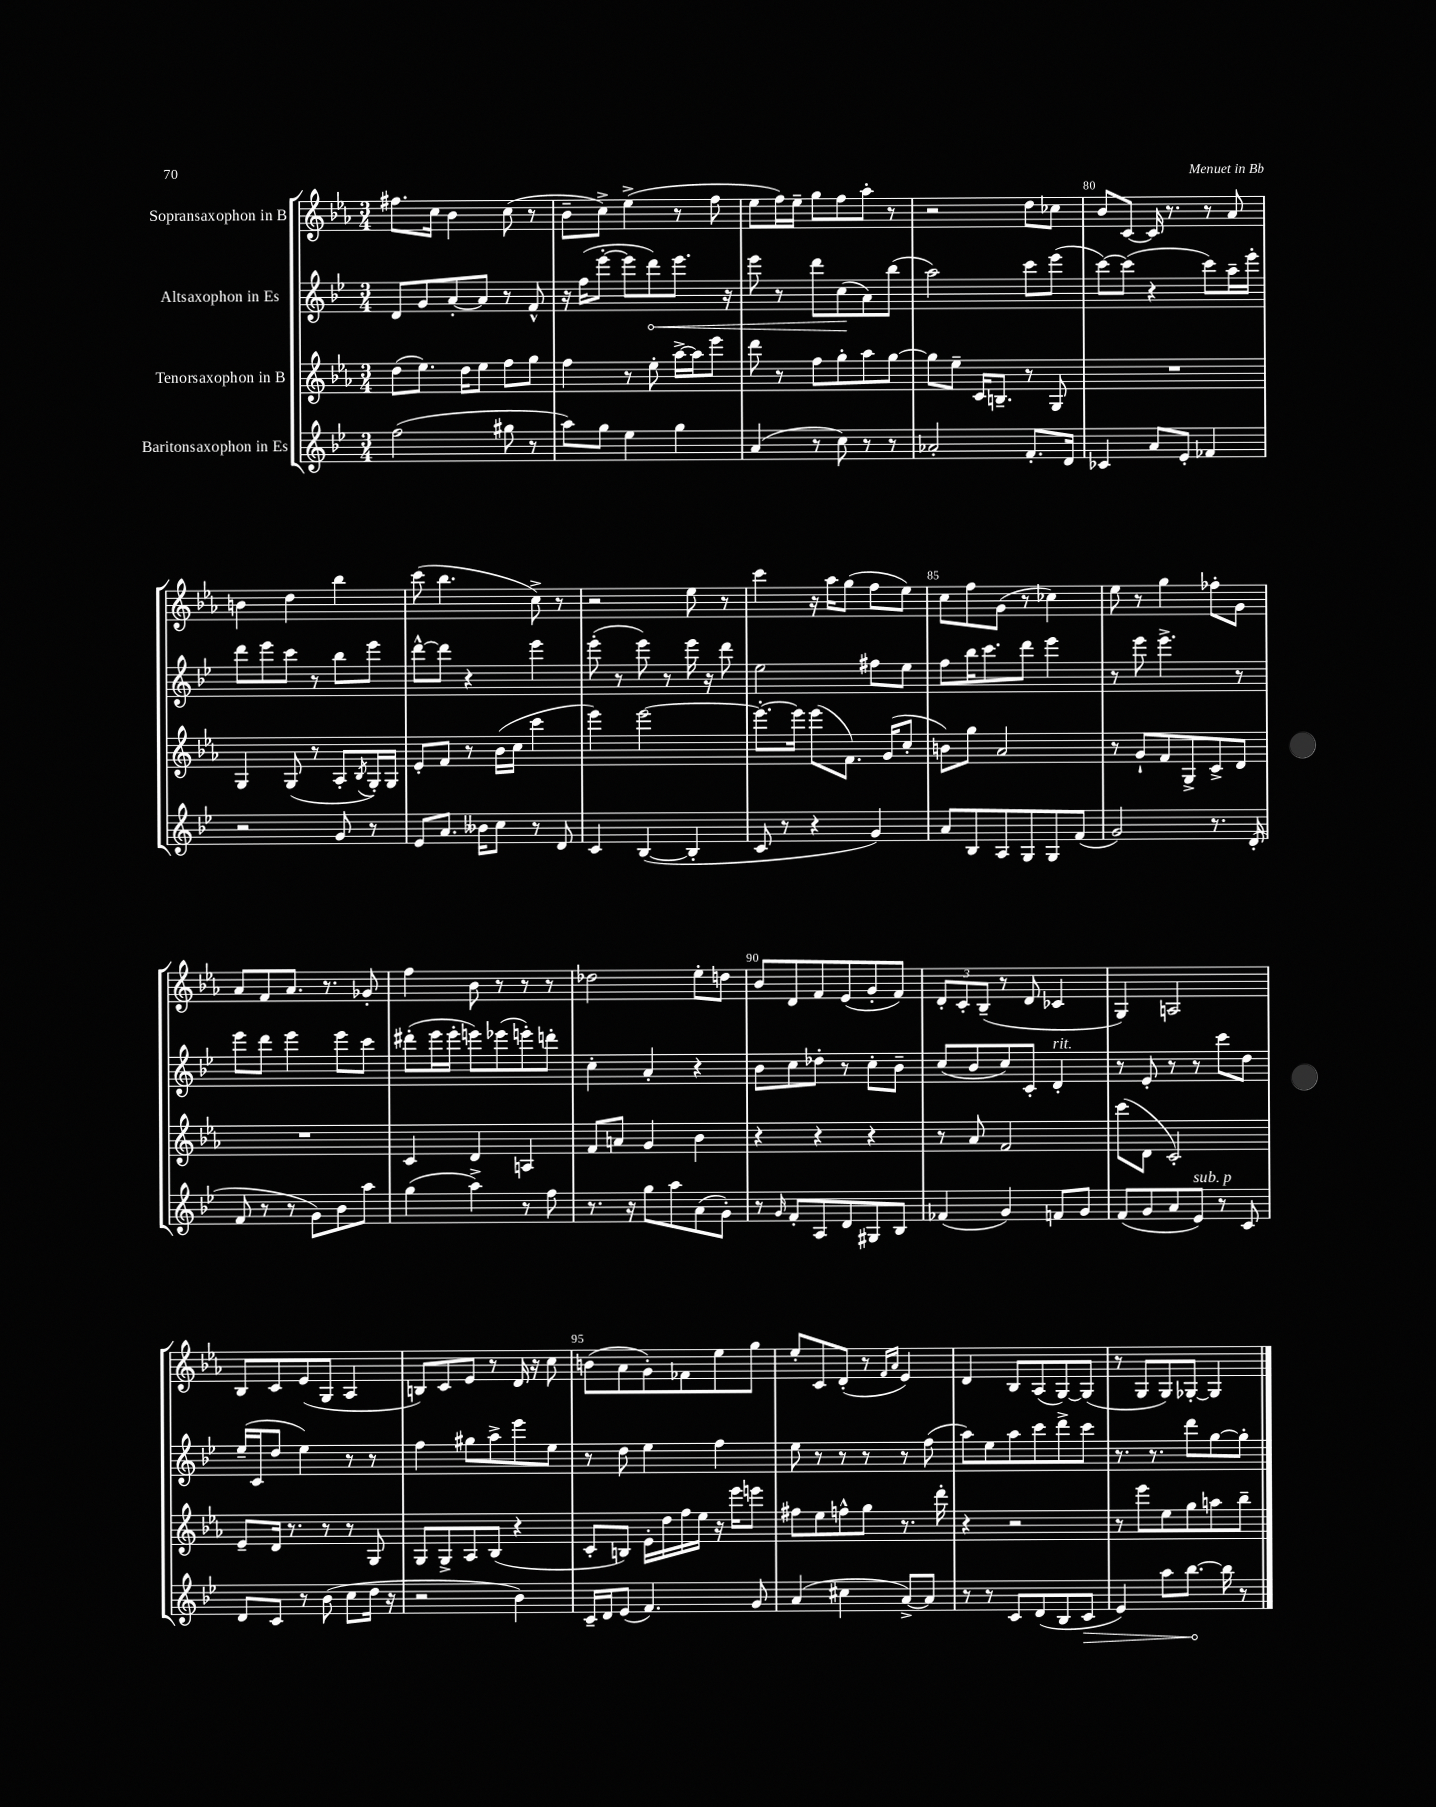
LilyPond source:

<<
\new StaffGroup <<
\new Staff = "s0" \with { instrumentName = "Sopransaxophon in B" } {
    \clef treble \key ees \major \numericTimeSignature \time 3/4
    fis''8. c''16 bes'4 c''8( r8 |
    bes'8-- c''8->) ees''4->( r8 f''8 |
    ees''8 f''16) ees''16-- g''8 f''8 aes''8-. r8 |
    r2 d''8 ces''8 |
    bes'8 c'8~ c'16 r8. r8 aes'8 |
    b'4 d''4 bes''4 |
    c'''8( bes''4. c''8->) r8 |
    r2 ees''8 r8 |
    c'''4 r16 aes''16 g''8( f''8 ees''8) |
    c''8 f''8 g'8( r8 ces''4) |
    ees''8 r8 g''4 fes''8-. g'8 |
    aes'8 f'8 aes'8. r8. ges'8-. |
    f''4 bes'8 r8 r8 r8 |
    des''2 ees''8-. d''8 |
    bes'8 d'8 f'8 ees'8( g'8-. f'8) |
    \tuplet 3/2 { d'8-. c'8-. bes8--( } r8 d'8 ces'4 |
    g4) a2 |
    bes8 c'8 ees'8( g8 aes4 |
    b8) c'8 ees'8 r8 d'16 r16 c''8 |
    b'8( aes'8 g'8-.) fes'8 ees''8 g''8 |
    ees''8-. c'8 d'8-.( r8 \grace { f'16 aes'16 } ees'4) |
    d'4 bes8 aes8( g8~) g8( |
    r8 g8 g8) ges8~-. ges4 \bar "|." |
}
\new Staff = "s1" \with { instrumentName = "Altsaxophon in Es" } {
    \clef treble \key bes \major \numericTimeSignature \time 3/4
    d'8 g'8 a'8~-. a'8 r8 f'8-^ |
    r16 f''16( ees'''8~-. ees'''8 \once \override Hairpin.circled-tip = ##t d'''8\<) ees'''8. r16 |
    ees'''8 r8 d'''8 c''8\!( a'8) bes''8( |
    a''2) c'''8 ees'''8( |
    c'''8~) c'''8( r4 c'''8) a''16-- ees'''16-. |
    d'''8 ees'''8 c'''8 r8 bes''8 ees'''8 |
    d'''8~-^ d'''8 r4 ees'''4 |
    ees'''8-.( r8 ees'''8) r8 ees'''16 r16 d'''8 |
    ees''2 fis''8 ees''8 |
    f''8 bes''16 c'''8. d'''8 ees'''4 |
    r8 ees'''8 ees'''4.-> r8 |
    ees'''8 d'''8 ees'''4 ees'''8 c'''8 |
    dis'''8-.( ees'''16 ees'''16-. e'''8) ees'''8( e'''8-.) d'''8-. |
    c''4-. a'4-. r4 |
    bes'8 c''8 des''8-. r8 c''8-. bes'8-- |
    c''8( bes'8 c''8) c'8-. d'4-.^\markup { \italic "rit." } |
    r8 ees'8-. r8 r8 c'''8 d''8 |
    ees''16--( c'16 d''8 ees''4) r8 r8 |
    f''4 gis''8 a''8-> ees'''8 ees''8 |
    r8 d''8 ees''4 f''4 |
    ees''8 r8 r8 r8 r8 f''8( |
    a''8) ees''8 a''8 c'''8 d'''8-> c'''8 |
    r8. r8. d'''8 g''8~ g''8-. \bar "|." |
}
\new Staff = "s2" \with { instrumentName = "Tenorsaxophon in B" } {
    \clef treble \key ees \major \numericTimeSignature \time 3/4
    d''8( ees''8.) d''16 ees''8 f''8 g''8 |
    f''4 r8 ees''8-. aes''16~-> aes''16 ees'''8 |
    d'''8 r8 f''8 g''8-. aes''8 g''8~ |
    g''8 ees''8-- c'16 b8.-- r8 g8 |
    R2. |
    g4 g8( r8 aes8-. \acciaccatura { bes8 } g16-.) g16 |
    ees'8-. f'8 r8 bes'16( c''16 c'''4 |
    ees'''4) ees'''2~ |
    ees'''8.~-. ees'''16 ees'''8( f'8.) g'16( c''8-. |
    b'8) g''8 aes'2 |
    r8 g'8-! f'8 g8-> c'8-> d'8 |
    R2. |
    c'4 d'4 a4 |
    f'8 a'8 g'4 bes'4 |
    r4 r4 r4 |
    r8 aes'8 f'2 |
    c'''8( d'8 c'2-.) |
    ees'8-- d'16 r8. r8 r8 g8 |
    g8 g8-> aes8 bes8( r4 |
    c'8-. b8) ees'16-. d''16 f''16 ees''16 r16 ees'''16 e'''8 |
    fis''8 ees''8 f''8-^ g''8 r8. d'''16-. |
    r4 r2 |
    r8 ees'''8 ees''8 g''8 a''8 bes''8-- \bar "|." |
}
\new Staff = "s3" \with { instrumentName = "Baritonsaxophon in Es" } {
    \clef treble \key bes \major \numericTimeSignature \time 3/4
    f''2( gis''8 r8 |
    a''8) g''8 ees''4 g''4 |
    a'4( r8 c''8) r8 r8 |
    aes'2-. f'8.-. d'16 |
    ces'4 a'8 ees'8-. fes'4 |
    r2 g'8 r8 |
    ees'8 a'8. beses'16 c''8 r8 d'8 |
    c'4 bes4~( bes4-. |
    c'8 r8 r4 g'4) |
    a'8 bes8 a8 g8 g8 f'8( |
    g'2) r8. d'16-.( |
    f'8 r8 r8 g'8) bes'8 a''8 |
    g''4( a''4->) r8 f''8 |
    r8. r16 g''8 a''8 a'8( g'8-.) |
    r8 \grace { g'16 } f'8-. a8 d'8 gis8 bes8 |
    fes'4( g'4) f'8 g'8 |
    f'8( g'8 a'8 ees'8^\markup { \italic "sub. p" }) r8 c'8 |
    d'8 c'8 r8 bes'8( c''8 d''16 r16 |
    r2 bes'4) |
    c'16-- d'16 ees'8( f'4.) g'8 |
    a'4( cis''4 a'8~->) a'8 |
    r8 r8 c'8 d'8( bes8 \once \override Hairpin.circled-tip = ##t c'8\> |
    ees'4) a''8 bes''8.~\! bes''16 r8 \bar "|." |
}
>>
>>
\layout { \context { \Score currentBarNumber = #76 \override BarNumber.break-visibility = ##(#f #t #t) barNumberVisibility = #(every-nth-bar-number-visible 5) } }
